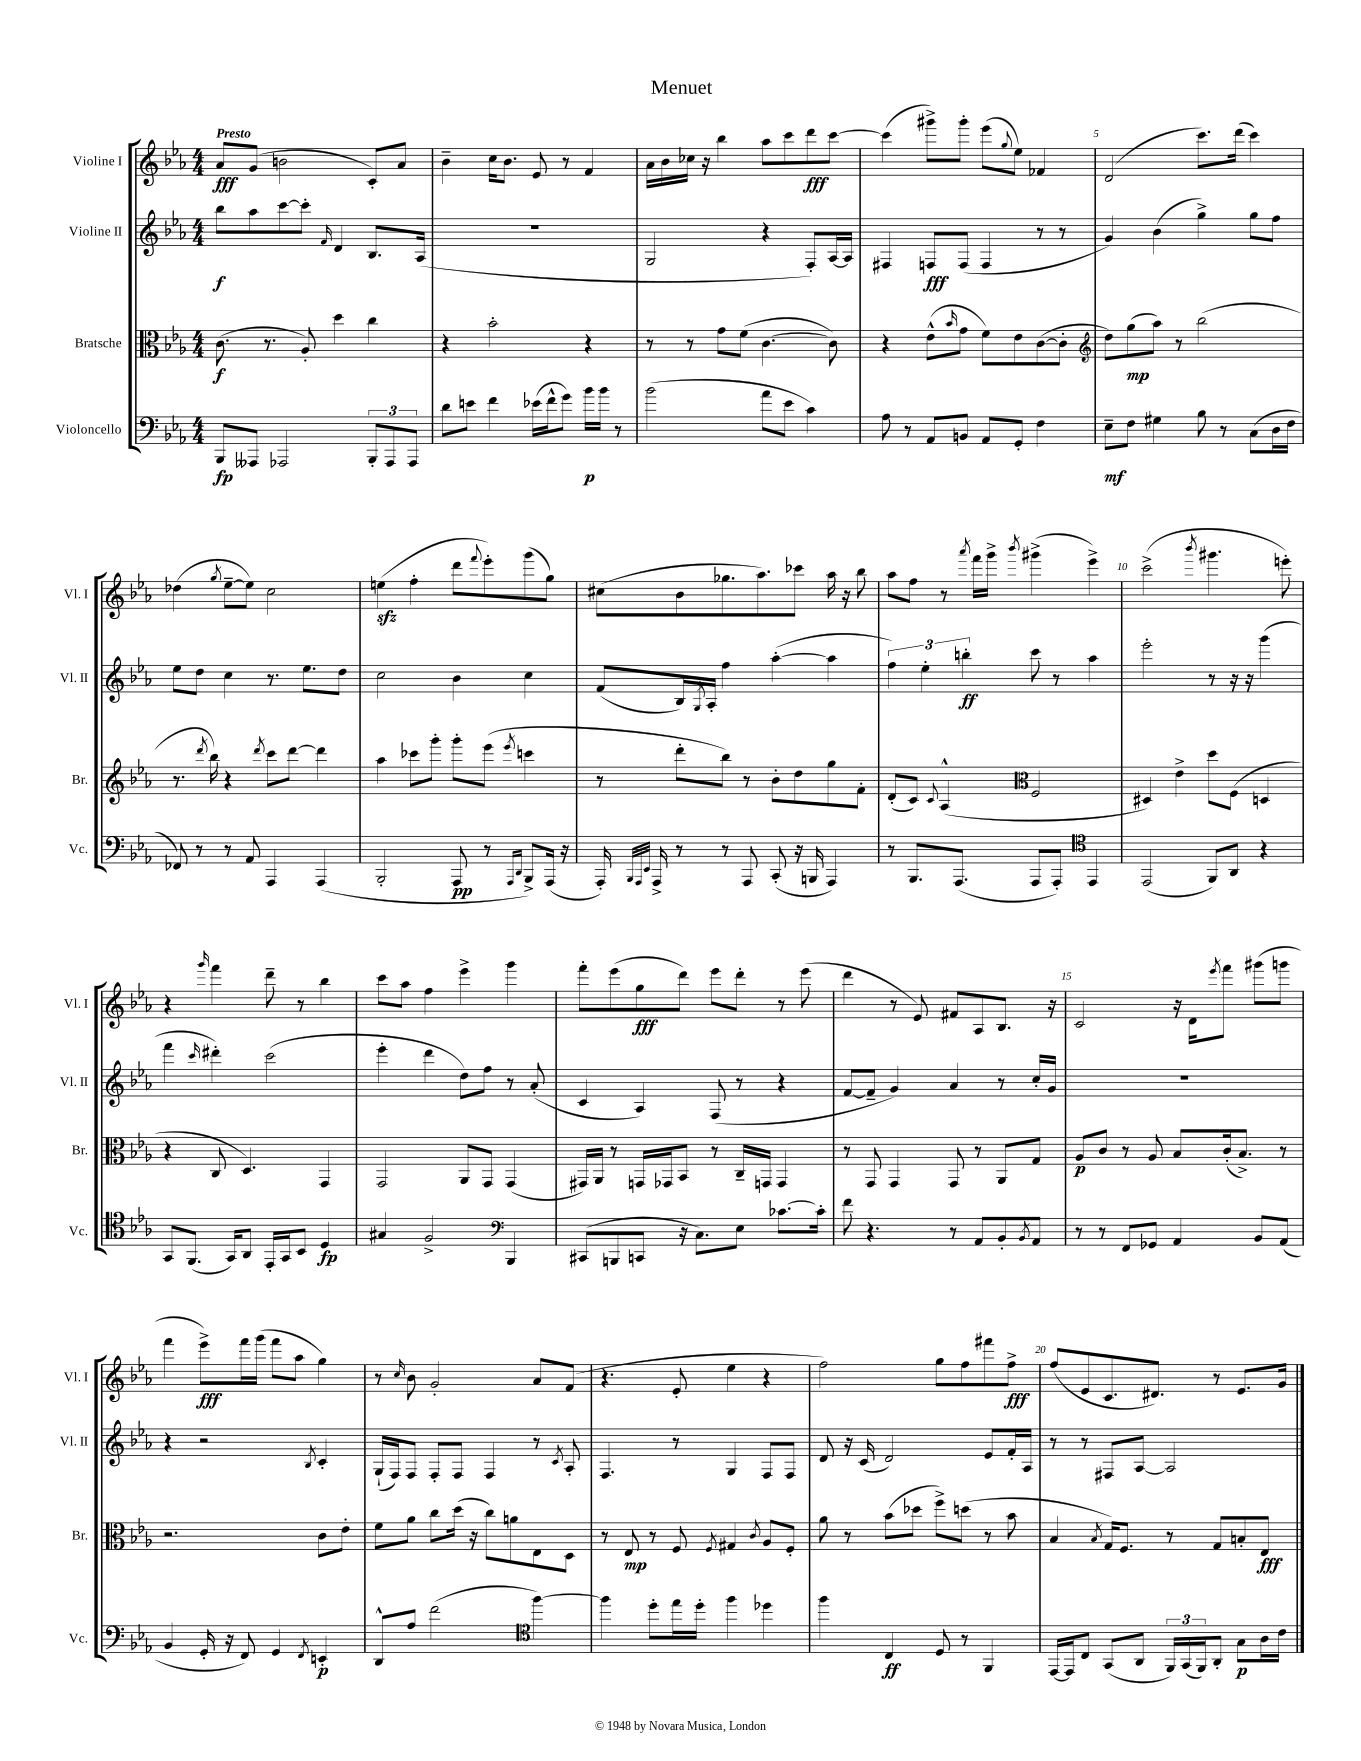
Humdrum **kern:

**kern	**kern	**kern	**kern
*staff4	*staff3	*staff2	*staff1
*clefF4	*clefC3	*clefG2	*clefG2
*k[b-e-a-]	*k[b-e-a-]	*k[b-e-a-]	*k[b-e-a-]
*M4/4	*M4/4	*M4/4	*M4/4
8BBB-/L	(8.c\	8bb-\L	8a-/L
8AAA--/J	.	8aa-\	(8g/J
.	8.r	.	.
2AAA-/	.	[8ccc\	2b\
.	8A-'/)	8ccc'\]J	.
.	.	16qqf/	.
.	4dd\	4d/	.
12BBB-'/L	4cc\	8.B-/L	8c'/L)
12AAA-/	.	.	.
.	.	.	8a-/J
12AAA-/J	.	.	.
.	.	(16A-/Jk	.
=	=	=	=
8d\L	4r	1r	4b-~\
8e\J	.	.	.
4f\	2b-'\	.	16cc\LK
.	.	.	8.b-\J
(16e-\LL	.	.	8e-/
16f^^\J	.	.	.
8g\J)	.	.	8r
16b-\LL	4r	.	4f/
16b-\JJ	.	.	.
8r	.	.	.
=	=	=	=
(2b-\	8r	2G/	16a-\LL
.	.	.	16b-\
.	8r	.	16cc-\JJ
.	.	.	16r
.	8g\L	.	4bb-\
.	(8f\J	.	.
8a-\L	[4.c\	4r	8aa-\L
8e-\J	.	.	8ccc\
4c\)	.	8F'/L)	8ddd\
.	8c\])	[16A-/L	[8ccc\J
.	.	16A-/]JJ	.
=	=	=	=
8A-\	4r	4F#/	(4ccc\]
8r	.	.	.
8AA-/L	(8e-^^\L	8F/L	8ggg#^\L)
.	16qqb-/	.	.
8BB/J	8g\J	(8F/J	8ggg#'\J
8AA-/L	8f\L)	4F/	(8eee-\L
.	.	.	8qqgg/
8GG'/J	8e-\	.	8ee-\J)
4F\	([8c\	8r	4f-/
.	8c'\]J	8r	.
=	=	=	=
*	*clefG2	*	*
8E-~\L	8dd\L)	4g/)	(2d/
8F\J	(8gg\	.	.
4G#\	8aa-\J)	(4b-\	.
.	8r	.	.
8B-\	(2bb-\	4gg^\)	8.ccc\L)
8r	.	.	.
.	.	.	(16ddd\Jk
(8C\L	.	8gg\L	4ccc\)
16D\L	.	8ff\J	.
16F\JJ	.	.	.
=	=	=	=
8FF-/)	8.r	8ee-\L	(4dd-\
8r	.	8dd\J	.
.	8qddd/	.	.
.	16bb-\)	.	.
.	.	.	8qgg/
8r	4r	4cc\	[8ee-~\L
8AA-/	.	.	8ee-\]J)
.	8qddd/	.	.
4AAA-/	8ccc\L	8.r	2cc\
.	[8ddd\J	.	.
.	.	8.ee-\L	.
(4AAA-/	4ddd\]	.	.
.	.	8dd\J	.
=	=	=	=
2BBB-'/	4aa-\	2cc\	(4ee\
.	8ccc-\L	.	4ff'\
.	8ggg'\J	.	.
8AAA-/	8ggg'\L	4b-\	8ddd\L
.	.	.	8qqfff/
8r	(8eee-\J	.	8eee-'\)
16qqAAA-/LL	.	.	.
16qqDD/JJ	8qeee-/	.	.
8BBB-^/L)	4ccc\	4cc\	(8ggg\
(16AAA-/Jk	.	.	8gg\J)
16r	.	.	.
=	=	=	=
16AAA-'/)	8r	(8f/L	(8cc#\L
32qqBBB-/LLL	.	.	.
32qqAAA-/	.	.	.
32qqEE-/JJJ	.	.	.
16AAA-^/	.	.	.
8r	8ddd'\L	16B-/L)	8b-\
.	.	8qG/	.
.	.	16A-'/JJ	.
8r	8bb-\J)	4ff\	8.gg-\
8AAA-/	8r	.	.
.	.	.	8.aa-\)
(8CC'/	8b-'\L	([4aa-'\	.
16r	8dd\	.	8ccc-\J
16BBB/	.	.	.
4AAA-/)	8gg\	4aa-\]	16aa-\
.	.	.	16r
.	8f'\J	.	8bb-\
=	=	=	=
8r	(8d'/L	6ff\)	8aa-\L
8.BBB-/L	8c/J)	.	8ff\J
.	.	6ee-'\	.
.	8qqc/	.	.
.	(4A-^^/	.	8r
(8.AAA-/J	.	.	.
.	.	6bb'\	.
.	.	.	8qaaa-/
.	.	.	16fff\LL
.	.	.	16ggg^\JJ
*	*clefC3	*	*
.	.	.	8qbbb-/
8AAA-/L	2F/	8ccc\	(4ggg#^\
8AAA-'/J)	.	8r	.
*clefC4	*	*	*
4EE-/	.	4aa-\	4eee-^\)
=	=	=	=
(2EE-/	4D#/)	2eee-'\	(2ccc^\
.	4e-^\	.	.
.	.	.	8qbbb-/
8FF/L)	8dd\L	8r	4.ggg#\
8AA-/J	(8F\J	16r	.
.	.	16r	.
4r	4D/	(4ggg\	.
.	.	.	8eee'\)
=	=	=	=
8GG/L	4r	4fff\	4r
(8.FF/J	.	.	.
.	.	16qqccc/	16qqggg/
.	8C/	4ddd#'\)	4fff\
16GG/LK)	.	.	.
8AA-/J	4.D/)	.	.
16EE-'/LL	.	(2ccc\	8ddd~\
16GG/J	.	.	.
8BB-/J	.	.	8r
4D/	4GG/	.	4bb-\
=	=	=	=
4G#/	2GG/	4eee-'\	8ccc\L
.	.	.	8aa-\J
2F^/	.	4ddd\	4ff\
.	8AA-/L	8dd\L)	4eee-^\
.	8GG/J	8ff\J	.
*clefF4	*	*	*
4BBB-/	(4GG/	8r	4ggg\
.	.	(8a-'/	.
=	=	=	=
(8CC#/L	16GG#/LL)	4c/	8fff'\L
.	16AA-/JJ	.	.
8BBB/	8r	.	(8eee-\
8CC/J	16GG/LL	4A-/)	8gg\
.	16GG-/J	.	.
16r	8BB-/J	.	8ddd\J)
8.C\L)	.	.	.
.	8r	(8F/	8eee-\L
8E-\J	16C~/LL	8r	8ddd'\J
.	16GG/JJ	.	.
[8.c-\L	4GG/	4r	8r
.	.	.	(8eee-\
16c-'\]Jk	.	.	.
=	=	=	=
8f\	8r	[8f/L	4ddd\
4.r	8GG/	8f~/]J	.
.	4GG/	4g/)	8r
.	.	.	8e-/)
8r	8GG/	4a-/	8f#/L
8AA-/L	8r	.	8A-/
8BB-'/	8AA-/L	8r	8.B-/J
8qBB-/	.	.	.
8AA-/J	8G/J	16cc'/LL	.
.	.	16g/JJ	16r
=	=	=	=
8r	8A-/L	1r	2c/
8r	8c/J	.	.
8FF/L	8r	.	.
8GG-/J	8A-/	.	.
4AA-/	8B-/L	.	16r
.	.	.	16d\LK
.	.	.	8qeee-/
.	(16c'/k	.	8fff\J
.	8.B-^/J)	.	.
8BB-/L	.	.	(8ggg#\L
(8AA-/J	8r	.	8ggg\J
=	=	=	=
4BB-/	2.r	4r	4fff\
16GG'/	.	2r	8eee-^\L)
16r	.	.	.
8FF/)	.	.	16fff\L
.	.	.	(16ggg\JJ
4GG/	.	.	8fff\L
.	.	.	8aa-\J
8qFF/	.	8qB-/	.
4EE'/	8c\L	4c'/	4gg\)
.	8e-'\J	.	.
=	=	=	=
8DD^^/L	8f\L	(16G`/LL	8r
.	.	16F/J)	.
.	.	.	16qqcc/
8A-/J	8a-\J	8F/J	8b-\
(2f\	8cc\L	8F'/L	2g'/
.	(16dd\Jk	8F/J	.
.	16r	.	.
.	8cc\L)	4F/	.
.	8a\	.	.
*clefC4	*	*	*
[4ff\)	8E-\	8r	8a-/L
.	.	8qc/	.
.	8D\J	8A-'/	(8f/J
=	=	=	=
4ff\]	8r	4.F/	4.r
.	8E-/	.	.
8dd'\L	8r	.	.
16ee-\L	8F/	8r	8e-'/
16dd'\JJ	.	.	.
.	8qF/	.	.
4ff\	4G#/	4G/	4ee-\
.	8qc/	.	.
4dd-\	8A-/L	8F/L	4r
.	8F'/J	8F/J	.
=	=	=	=
4ff\	8a-\	8d/	2ff\)
.	8r	16r	.
.	.	(16c/	.
4C/	(8b-\L	2d/)	.
.	8dd-\J	.	.
8D/	8ff^\L)	.	8gg\L
8r	(8dd\J	.	8ff\
4FF/	8r	8e-/L	8fff#\
.	8b-\	16f'/L	8ff^\J
.	.	16A-/JJ	.
=	=	=	=
[16EE-/LL	4B-/	8r	(8ff/L
16EE-/]J	.	.	.
8C/J	.	8r	8e-/
.	8qB-/	.	.
(8GG/L	16G/LK)	8F#/L	8.c/
.	8.F/J	.	.
8AA-/J	.	[8A-/J	.
.	.	.	8.d#/J)
24FF/LL)	8r	2A-/]	.
(24GG/	.	.	.
24FF/J)	.	.	.
8AA-'/J	8G/L	.	8r
8G\L	8B'/	.	8.e-/L
16A-\L	8E-/J	.	.
16c\JJ	.	.	16g/Jk
==	==	==	==
*-	*-	*-	*-
